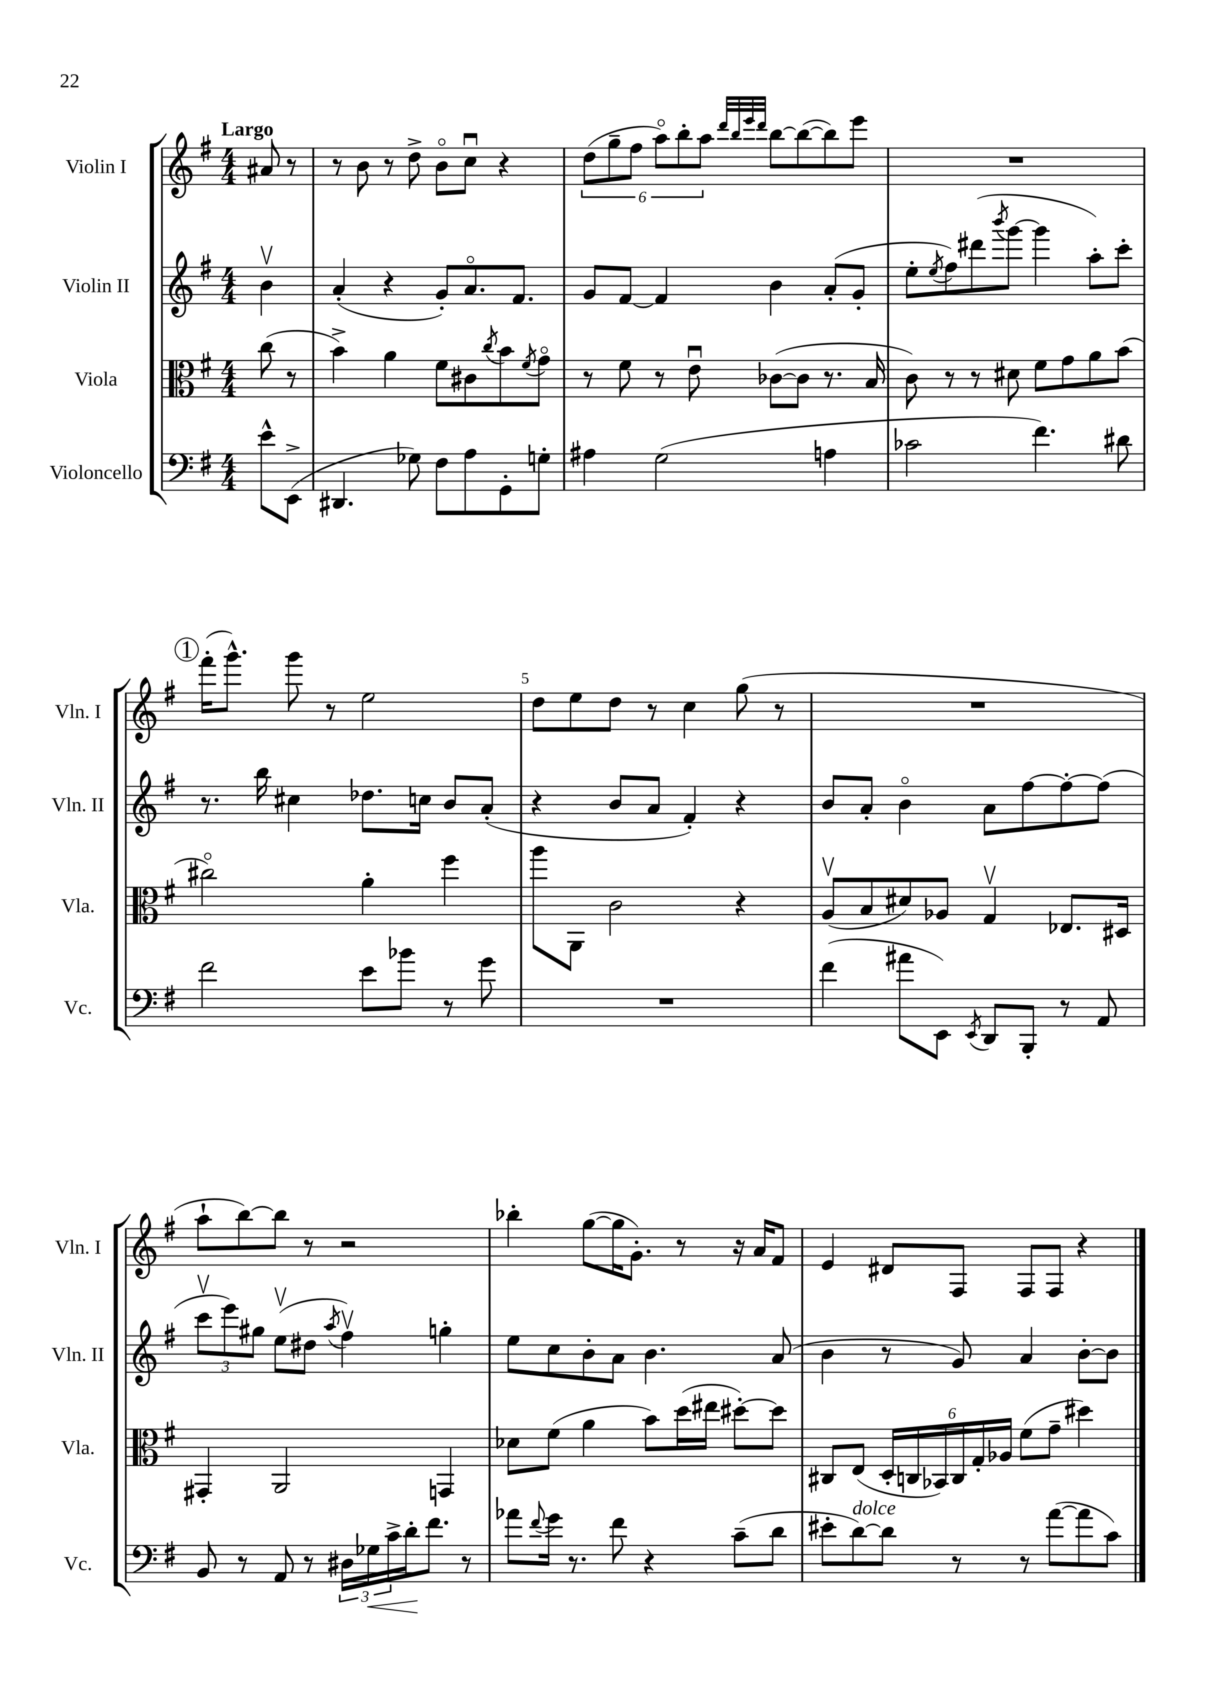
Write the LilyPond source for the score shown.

<<
\new StaffGroup <<
\new Staff = "s0" \with { instrumentName = "Violin I" shortInstrumentName = "Vln. I" } {
    \clef treble \key g \major \numericTimeSignature \time 4/4 \partial 4 \tempo "Largo"
    ais'8 r8 |
    r8 b'8 r8 d''8-> b'8\flageolet c''8\downbow r4 |
    \tuplet 6/4 { d''8( g''8-- fis''8 a''8\flageolet) b''8-. a''8 } \grace { d'''32 b''32 e'''32 d'''32 } b''8~ b''8~( b''8) e'''8 |
    R1 |
    \mark \markup { \circle "1" } fis'''16-.( g'''8.-^) g'''8 r8 e''2 |
    d''8 e''8 d''8 r8 c''4 g''8( r8 |
    R1 |
    a''8-! b''8~) b''8 r8 r2 |
    bes''4-. g''8~( g''16 g'8.-.) r8 r16 a'16 fis'8 |
    e'4 dis'8 fis8 fis8 fis8 r4 \bar "|." |
}
\new Staff = "s1" \with { instrumentName = "Violin II" shortInstrumentName = "Vln. II" } {
    \clef treble \key g \major \numericTimeSignature \time 4/4 \partial 4
    b'4\upbow |
    a'4-.( r4 g'8-.) a'8.\flageolet fis'8. |
    g'8 fis'8~ fis'4 b'4 a'8-.( g'8-. |
    e''8-. \acciaccatura { e''8 } fis''8) dis'''8( \acciaccatura { b'''8 } g'''8~ g'''4 a''8-.) c'''8-. |
    \mark \markup { \circle "1" } r8. b''16 cis''4 des''8. c''16 b'8 a'8-.( |
    r4 b'8 a'8 fis'4-.) r4 |
    b'8 a'8-. b'4\flageolet a'8 fis''8~ fis''8~-. fis''8( |
    \tuplet 3/2 { c'''8\upbow e'''8) gis''8 } e''8\upbow( dis''8 \acciaccatura { a''8 } fis''4\upbow) g''4-. |
    e''8 c''8 b'8-. a'8 b'4. a'8( |
    b'4 r8 g'8) a'4 b'8~-. b'8 \bar "|." |
}
\new Staff = "s2" \with { instrumentName = "Viola" shortInstrumentName = "Vla." } {
    \clef alto \key g \major \numericTimeSignature \time 4/4 \partial 4
    c''8( r8 |
    b'4->) a'4 fis'8 cis'8 \acciaccatura { c''8 } b'8 \acciaccatura { fis'8 } g'8\flageolet |
    r8 fis'8 r8 e'8\downbow ces'8~( ces'8 r8. b16 |
    c'8) r8 r8 dis'8 fis'8 g'8 a'8 b'8( |
    \mark \markup { \circle "1" } cis''2\flageolet) a'4-. fis''4 |
    a''8 a,8 c'2 r4 |
    a8\upbow( b8 dis'8) aes8 g4\upbow ees8. dis16 |
    gis,4-. a,2 g,4 |
    des'8 fis'8( a'4 b'8) d''16( eis''16 dis''8~-.) dis''8 |
    cis8 e8( \tuplet 6/4 { d16-. c16 bes,16) c16 g16-. aes16 } fis'8( g'8-- dis''4) \bar "|." |
}
\new Staff = "s3" \with { instrumentName = "Violoncello" shortInstrumentName = "Vc." } {
    \clef bass \key g \major \numericTimeSignature \time 4/4 \partial 4
    e'8-^ e,8->( |
    dis,4. ges8) fis8 a8 g,8-. g8-. |
    ais4 g2( a4 |
    ces'2 fis'4.) dis'8 |
    \mark \markup { \circle "1" } fis'2 e'8 bes'8 r8 g'8 |
    R1 |
    fis'4( ais'8 e,8) \acciaccatura { e,8 } d,8 b,,8-. r8 a,8 |
    b,8 r8 a,8 r8 \tuplet 3/2 { dis16 ges16\< c'16-> } d'16-.\! fis'8. r8 |
    aes'8 \appoggiatura { fis'8 } g'16 r8. fis'8 r4 c'8--( d'8 |
    eis'8-. d'8~^\markup { \italic "dolce" }) d'8 r8 r8 a'8~( a'8 c'8) \bar "|." |
}
>>
>>
\layout { \context { \Score \override BarNumber.break-visibility = ##(#f #t #t) barNumberVisibility = #(every-nth-bar-number-visible 5) } }
